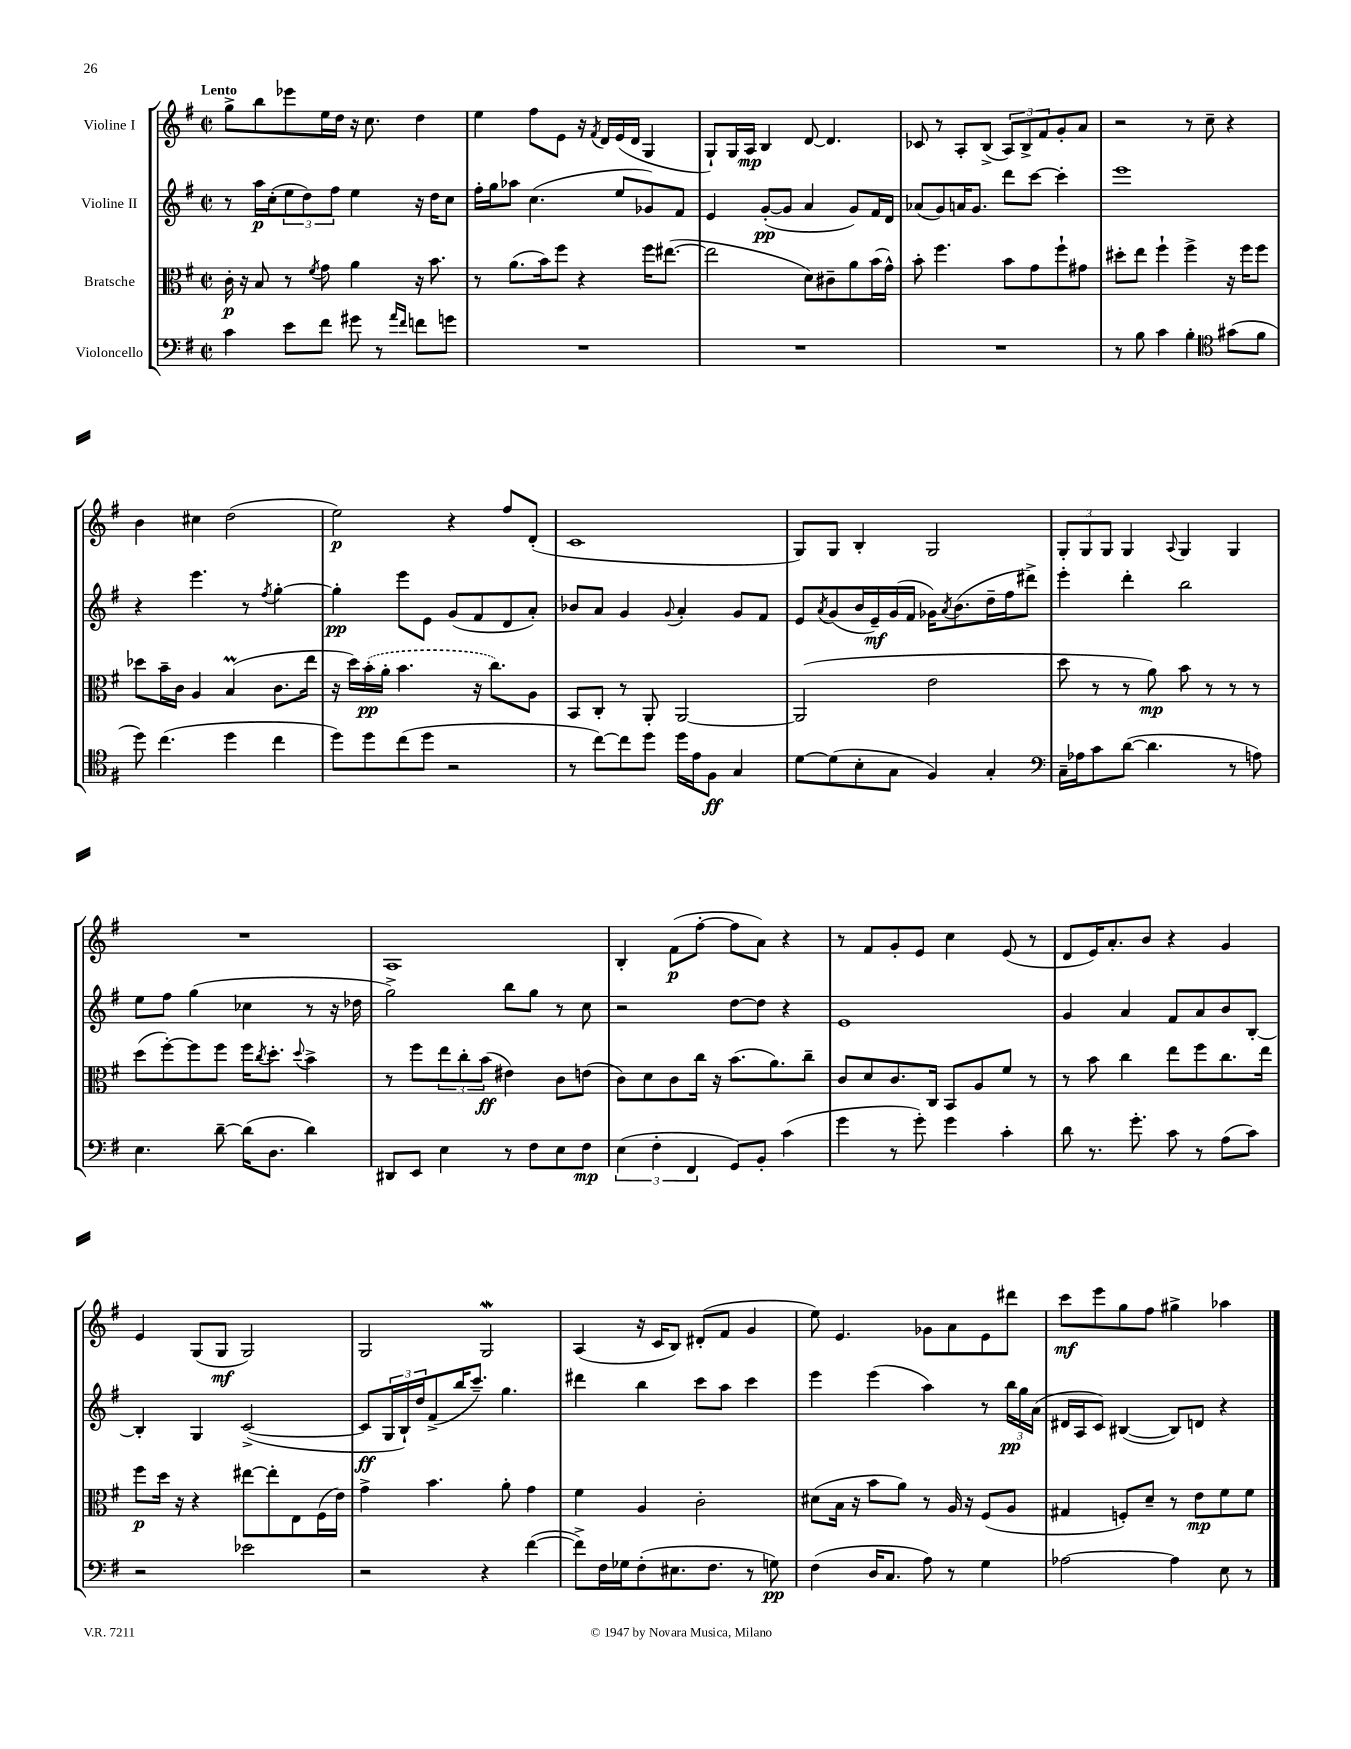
<<
\new StaffGroup <<
\new Staff = "s0" \with { instrumentName = "Violine I" } {
    \clef treble \key g \major \defaultTimeSignature \time 2/2 \tempo "Lento"
    g''8-> b''8 ees'''8 e''16 d''16 r16 c''8. d''4 |
    e''4 fis''8 e'8 r16 \acciaccatura { fis'8 } d'16 e'16( d'16 g4 |
    g8-!) g16 a16\mp b4 d'8~ d'4. |
    ces'8 r8 a8-. b8->( \tuplet 3/2 { a8) b8-> fis'8 } g'8-. a'8 |
    r2 r8 c''8-- r4 |
    b'4 cis''4 d''2( |
    e''2\p) r4 fis''8 d'8-.( |
    c'1 |
    g8) g8 b4-. g2 |
    \tuplet 3/2 { g8-. g8 g8 } g4 \appoggiatura { a8 } g4 g4 |
    R1 |
    a1 |
    b4-. fis'8\p( fis''8~-. fis''8 a'8) r4 |
    r8 fis'8 g'8-. e'8 c''4 e'8( r8 |
    d'8 e'16) a'8.-. b'8 r4 g'4 |
    e'4 g8( g8\mf g2) |
    g2 g2\mordent |
    a4( r16 c'16 b8) dis'8-.( fis'8 g'4 |
    e''8) e'4. ges'8 a'8 e'8 dis'''8 |
    c'''8\mf e'''8 g''8 fis''8 gis''4-> aes''4 \bar "|." |
}
\new Staff = "s1" \with { instrumentName = "Violine II" } {
    \clef treble \key g \major \defaultTimeSignature \time 2/2
    r8 a''16\p c''16-.( \tuplet 3/2 { e''8 d''8) fis''8 } e''4 r16 d''16 c''8 |
    fis''16-. g''16 aes''8 c''4.( e''8 ges'8) fis'8 |
    e'4 g'8~-.\pp( g'8 a'4 g'8) fis'16 d'16 |
    aes'8( g'8) a'16 g'8. d'''8 c'''8~ c'''4-. |
    e'''1 |
    r4 e'''4. r8 \acciaccatura { fis''8 } g''4~-. |
    g''4-.\pp e'''8 e'8 g'8( fis'8 d'8 a'8-.) |
    bes'8 a'8 g'4 \appoggiatura { g'8 } a'4-. g'8 fis'8 |
    e'8 \acciaccatura { a'8 } g'8( b'16 e'16--\mf) g'16( fis'16 ges'16) \acciaccatura { a'8 } b'8.( d''16-- fis''16 dis'''8->) |
    e'''4-. d'''4-. b''2 |
    e''8 fis''8 g''4( ces''4 r8 r16 des''16 |
    g''2->) b''8 g''8 r8 c''8 |
    r2 d''8~ d''8 r4 |
    e'1 |
    g'4 a'4 fis'8 a'8 b'8 b8~-. |
    b4-. g4 c'2~->( |
    c'8\ff \tuplet 3/2 { g16 b16-!) d''16 } fis'8->( b''16 c'''8.--) g''4. |
    dis'''4 b''4 c'''8 a''8 c'''4 |
    e'''4 e'''4( a''4) r8 \tuplet 3/2 { b''16\pp g''16 a'16( } |
    dis'16 a16 c'8) bis4~( bis8) d'8 r4 \bar "|." |
}
\new Staff = "s2" \with { instrumentName = "Bratsche" } {
    \clef alto \key g \major \defaultTimeSignature \time 2/2
    c'16-.\p r16 b8 r8 \acciaccatura { fis'8 } g'8 a'4 r16 b'8. |
    r8 a'8.( b'16) fis''8 r4 fis''16 eis''8.~( |
    eis''2 d'8) cis'8-- a'8 b'16( g'16-^) |
    b'8-. fis''4. b'8 g'8 fis''8-! gis'8 |
    dis''8-. e''8 fis''4-! fis''4-> r16 fis''16 fis''8 |
    des''8 b'16-- c'16 a4 b4\prall( c'8. e''16 |
    r16 d''16) \once \slurDashed b'16-.\pp( a'16-. b'4. r16 c''8.) a8 |
    b,8 c8-. r8 a,8-. a,2~ |
    a,2( e'2 |
    d''8 r8 r8 a'8\mp) b'8 r8 r8 r8 |
    d''8( fis''8~-.) fis''8 fis''8 fis''16 \acciaccatura { c''8 } d''8.-. \appoggiatura { d''8 } b'4-> |
    r8 fis''8 \tuplet 3/2 { e''8 c''8-. b'8\ff( } eis'4) c'8 e'8( |
    c'8) d'8 c'8 c''16 r16 b'8.( a'8.) c''8-- |
    c'8 d'8 c'8. c16 b,8 a8 fis'8 r8 |
    r8 b'8 c''4 e''8 fis''8 c''8. e''16 |
    fis''8\p d''16 r16 r4 eis''8~ eis''8-. e8 fis16( e'16) |
    g'4-> b'4. a'8-. g'4 |
    fis'4 a4 c'2-. |
    dis'8( b16 r16 b'8 a'8) r8 a16 r16 fis8( a8 |
    gis4 f8-.) d'8-- r8 e'8\mp fis'8 fis'8 \bar "|." |
}
\new Staff = "s3" \with { instrumentName = "Violoncello" } {
    \clef bass \key g \major \defaultTimeSignature \time 2/2
    c'4 e'8 fis'8 gis'8 r8 \grace { a'16 fis'16 } f'8 g'8 |
    R1 |
    R1 |
    R1 |
    r8 b8 c'4 b4-. \clef tenor gis'8( fis'8 |
    d''8) c''4.( d''4 c''4 |
    d''8) d''8 c''8( d''8 r2 |
    r8 c''8~) c''8 d''8 d''16 e'16 fis8\ff g4 |
    d'8~ d'8( b8-. g8 fis4) g4-. |
    \clef bass c16-- aes16 c'8 d'8~( d'4. r8 a8) |
    e4. d'8~-- d'16( d8. d'4) |
    dis,8 e,8 e4 r8 fis8 e8 fis8\mp |
    \tuplet 3/2 { e4( fis4-. fis,4 } g,8) b,8-. c'4( |
    g'4 r8 g'8-.) g'4 c'4-. |
    d'8 r8. g'8.-. c'8 r8 a8( c'8) |
    r2 ees'2 |
    r2 r4 fis'4~( |
    fis'8->) fis16 ges16 fis8-.( eis8. fis8. r8 g8\pp) |
    fis4( d16 c8. a8) r8 g4 |
    aes2~ aes4 e8 r8 \bar "|." |
}
>>
>>
\layout { \context { \Score \remove "Bar_number_engraver" } }
